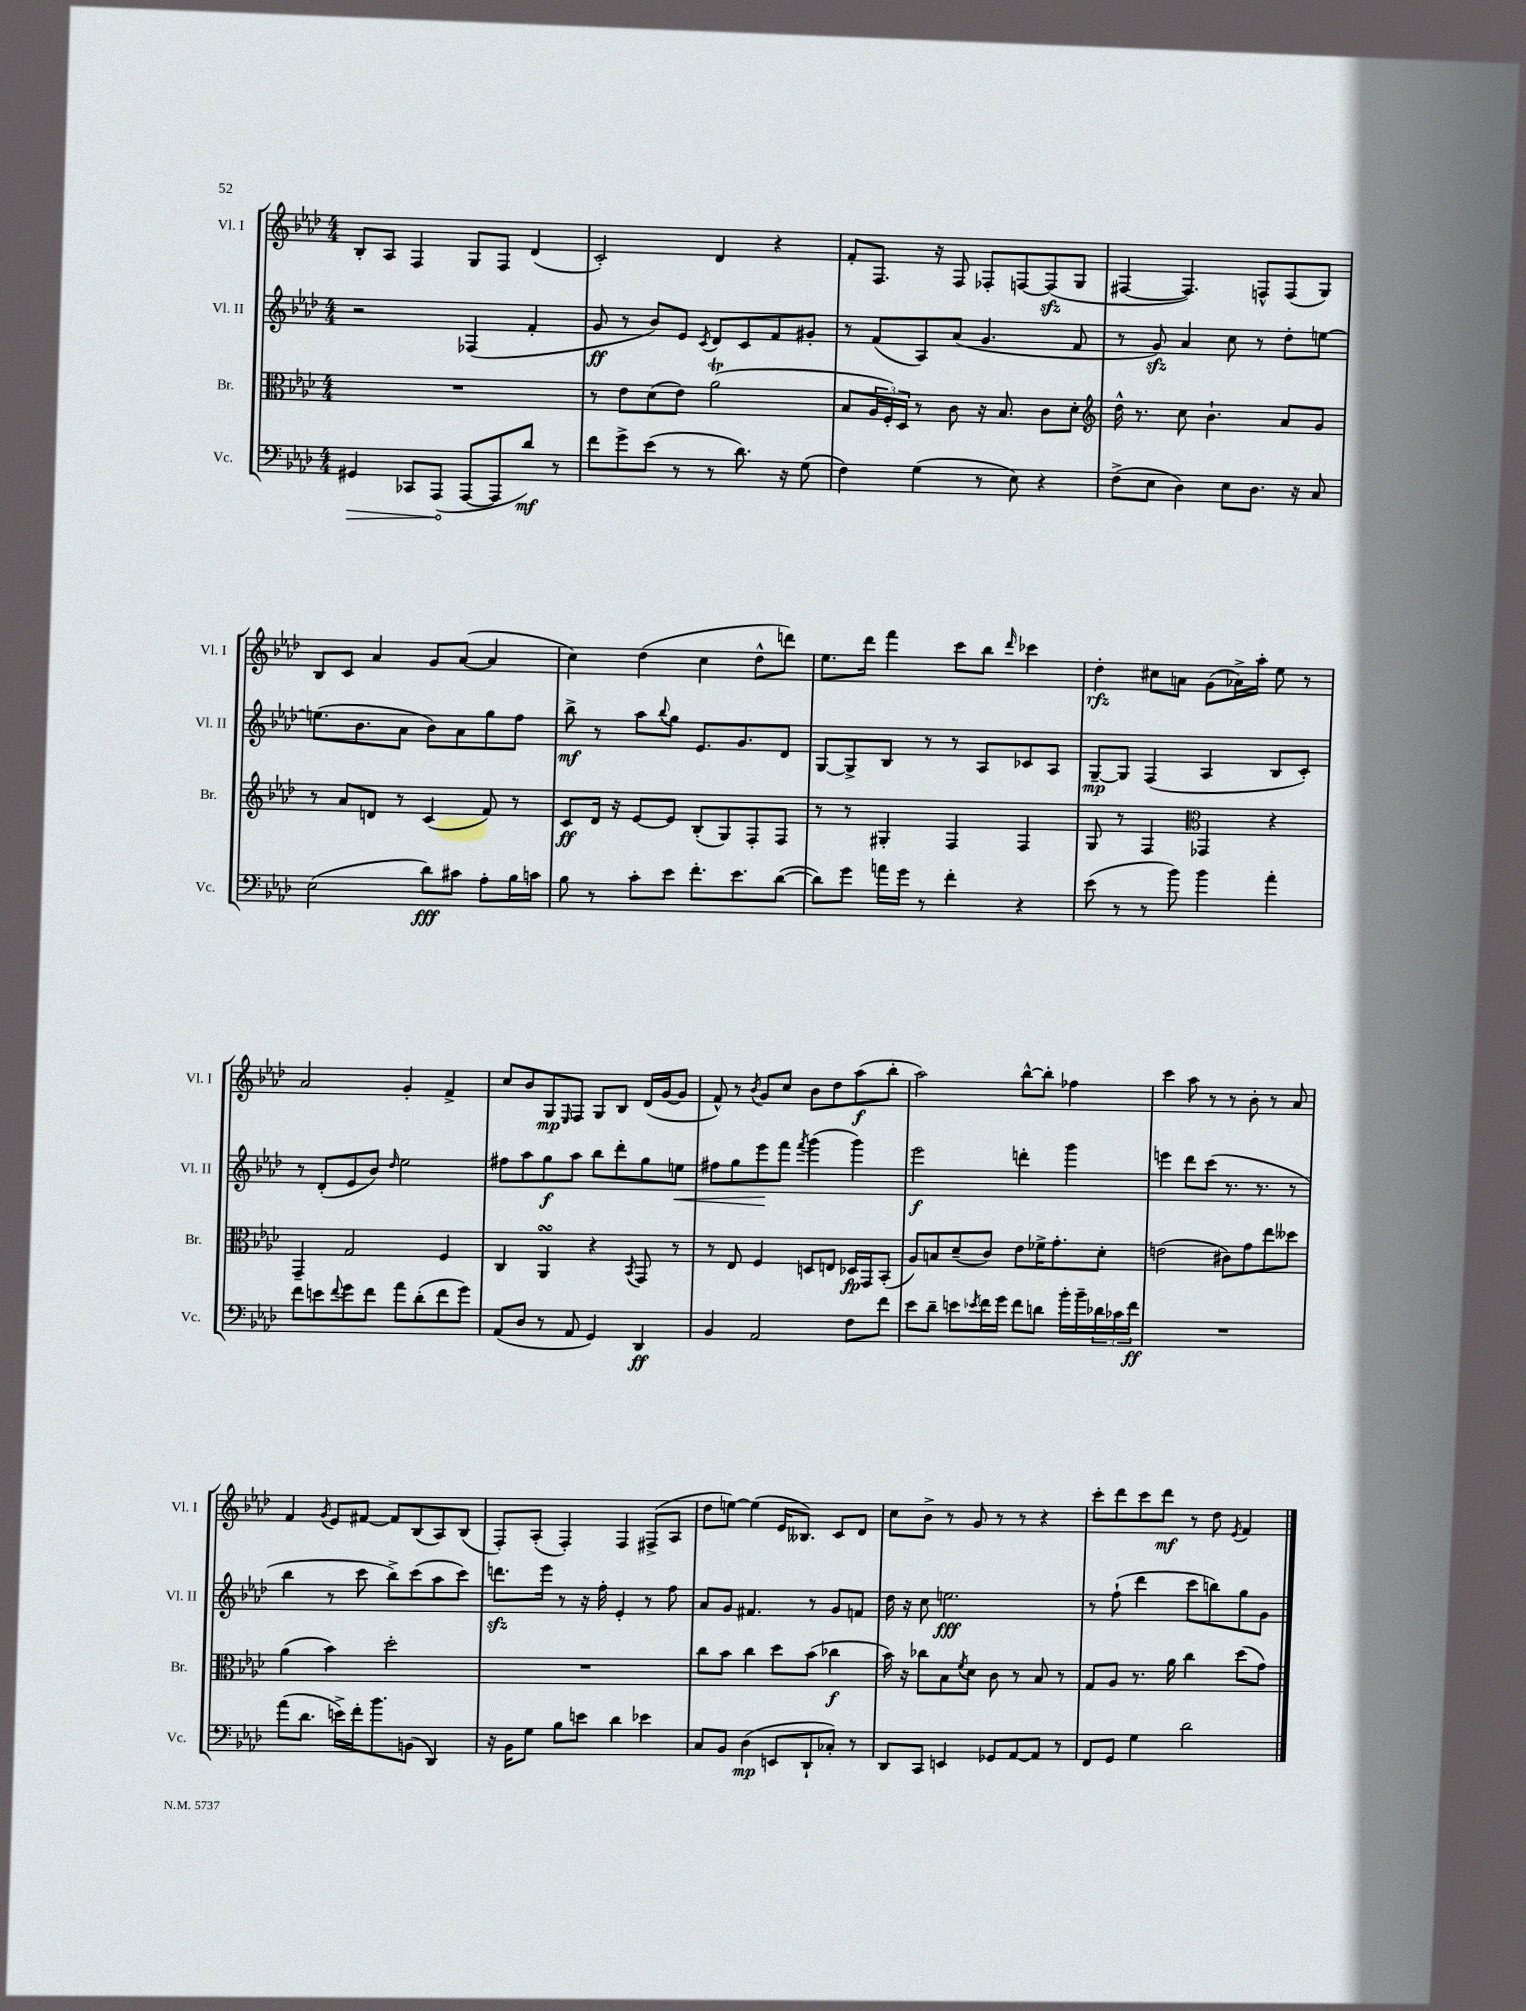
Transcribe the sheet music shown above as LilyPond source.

<<
\new StaffGroup <<
\new Staff = "s0" \with { instrumentName = "Vl. I" shortInstrumentName = "Vl. I" } {
    \clef treble \key aes \major \numericTimeSignature \time 4/4
    bes8-. aes8 f4 g8 f8 des'4( |
    c'2-.) des'4 r4 |
    f'8-. f8. r16 f8 fes8-. f8~ f8\sfz( g8 |
    fis4~ fis4.) f8-^ f8( g8) |
    bes8 c'8 aes'4 g'8 aes'8~( aes'4 |
    c''4) des''4( c''4 des''8-^ d'''8) |
    ees''8. des'''16 f'''4 c'''8 bes''8 \grace { des'''16 } ces'''4 |
    des''4-.\rfz cis''8 a'8 g'8( aes'16->) aes''16-. ees''8 r8 |
    aes'2 g'4-. f'4-> |
    c''8 bes'8 g8\mp \grace { ees16 } f8 g8 bes8 des'16( g'16~ g'8 |
    f'8-^) r8 \acciaccatura { bes'8 } g'8 c''8 bes'8 des''8 aes''8\f( bes''8-. |
    aes''2) bes''8~-^ bes''8-. fes''4 |
    c'''4 aes''8 r8 r8 bes'8-. r8 aes'8 |
    f'4 \acciaccatura { g'8 } ees'8 fis'8~ fis'8 bes8( aes8) bes8( |
    f8-.) aes8-.( f4-.) f4 fis8->( aes8 |
    des''8 e''8~) e''4( ees'16 beses8.) c'8 des'8 |
    c''8 bes'8-> r8 g'8 r8 r8 r4 |
    c'''8-. des'''8 c'''8 des'''8\mf r8 des''8 \acciaccatura { ees'8 } f'4 \bar "|." |
}
\new Staff = "s1" \with { instrumentName = "Vl. II" shortInstrumentName = "Vl. II" } {
    \clef treble \key aes \major \numericTimeSignature \time 4/4
    r2 fes4( f'4-. |
    g'8\ff r8 bes'8) ees'8 \acciaccatura { c'8 } des'8 c'8 f'8 gis'8-. |
    r8 f'8( aes8) aes'8( g'4. f'8 |
    r8 g'8\sfz) aes'4 c''8 r8 des''8-. e''8~ |
    e''8.( bes'8. aes'8 bes'8) aes'8 g''8 f''8 |
    bes''8->\mf r8 aes''8 \appoggiatura { bes''8 } g''8 ees'8. g'8. des'8 |
    g8~ g8-> bes8 r8 r8 aes8 ces'8 aes8 |
    g8~--\mp g8 f4( aes4 bes8 c'8-.) |
    r8 des'8-.( ees'8 bes'8) \grace { des''16 } ees''2 |
    fis''8 aes''8 g''8\f aes''8 bes''8 des'''8-. g''8 e''8\< |
    fis''8 g''8 ees'''8\! f'''8 \acciaccatura { f'''8 } g'''4( g'''4) |
    ees'''2\f d'''4-. g'''4 |
    e'''4 des'''8 c'''8( r8. r8. r8 |
    bes''4 r8 c'''8 bes''8->) c'''8( aes''8 c'''8) |
    d'''8.\sfz ees'''16 r8 r16 f''16-. ees'4-. r8 f''8 |
    aes'8 g'8 fis'4. r8 g'8 f'8 |
    des''16 r16 c''8 e''2.\fff |
    r8 f''8-!( des'''4 c'''8 b''8) g''8 g'8 \bar "|." |
}
\new Staff = "s2" \with { instrumentName = "Br." shortInstrumentName = "Br." } {
    \clef alto \key aes \major \numericTimeSignature \time 4/4
    R1 |
    r8 ees'8 des'8( ees'8) aes'2\trill( |
    bes8 \tuplet 3/2 { aes16 f16-.) des16 } r8 c'8 r16 bes8. c'8 des'8-. |
    \clef treble des''16-^ r8. c''8 bes'4.-! aes'8 g'8 |
    r8 aes'8 d'8 r8 c'4( f'8) r8 |
    c'8\ff des'16 r16 ees'8~ ees'8 bes8-.( g8) f8-. f8 |
    r8 r8 gis4-. f4 f4 |
    g8 r8 f4 \clef alto ges,4 r4 |
    g,4-- g2 f4 |
    c4 aes,4\turn r4 \acciaccatura { bes,8 } g,8 r8 |
    r8 ees8 f4 d8 e8 des16\fp g,16 bes,8-.( |
    aes8) b8 des'8--( c'8) ees'8 fes'16-> g'8.-. des'8-. |
    e'2( cis'8) g'8 ees''8 deses''8 |
    aes'4( bes'4) des''2-. |
    R1 |
    c''8 bes'8 c''4 des''8 bes'8( ces''4\f |
    bes'16) r16 ces''8 bes8 \acciaccatura { f'8 } des'8 c'8 r8 bes8 r8 |
    g8 aes8 r8. aes'16 c''4 des''8( g'8) \bar "|." |
}
\new Staff = "s3" \with { instrumentName = "Vc." shortInstrumentName = "Vc." } {
    \clef bass \key aes \major \numericTimeSignature \time 4/4
    \once \override Hairpin.circled-tip = ##t gis,4\> ces,8 aes,,8\!( aes,,8~ aes,,8 des'8\mf) r8 |
    f'8 g'8-> ees'8( r8 r8 des'8.) r16 g8( |
    f4) g4( r8 ees8) r4 |
    f8->( ees8 des4) ees8 des8. r16 c8 |
    ees2( des'8\fff) cis'8 aes8-. bes16 c'16 |
    bes8 r8 c'8-. ees'8 f'8.-. ees'8. des'8~( |
    des'8) g'8 a'16 g'16 r8 f'4-. r4 |
    ees'8( r8 r8 bes'8) bes'4 aes'4-. |
    f'8 e'8 \appoggiatura { f'8 } g'8 f'8 aes'8 des'8-.( f'8 g'8) |
    aes,8( des8 r8 aes,8 g,4) des,4\ff |
    bes,4 aes,2 f8 f'8 |
    ees'8 des'8-- e'8 \acciaccatura { ees'8 } f'16 g'16 f'8 d'8 bes'16-. bes'16-- \tuplet 3/2 { des'16 ces'16 f'16\ff } |
    R1 |
    aes'8( des'8. e'16->) f'16-. bes'8. b,8( des,4) |
    r16 bes,16 g8 bes8 e'8 des'4 ees'4 |
    c8 bes,8 des4\mp( e,8 des,8-! ces8-.) r8 |
    des,8 c,8 e,4 ges,8 aes,8~ aes,8 r8 |
    f,8 g,8 g4 des'2 \bar "|." |
}
>>
>>
\layout { \context { \Score \remove "Bar_number_engraver" } }
